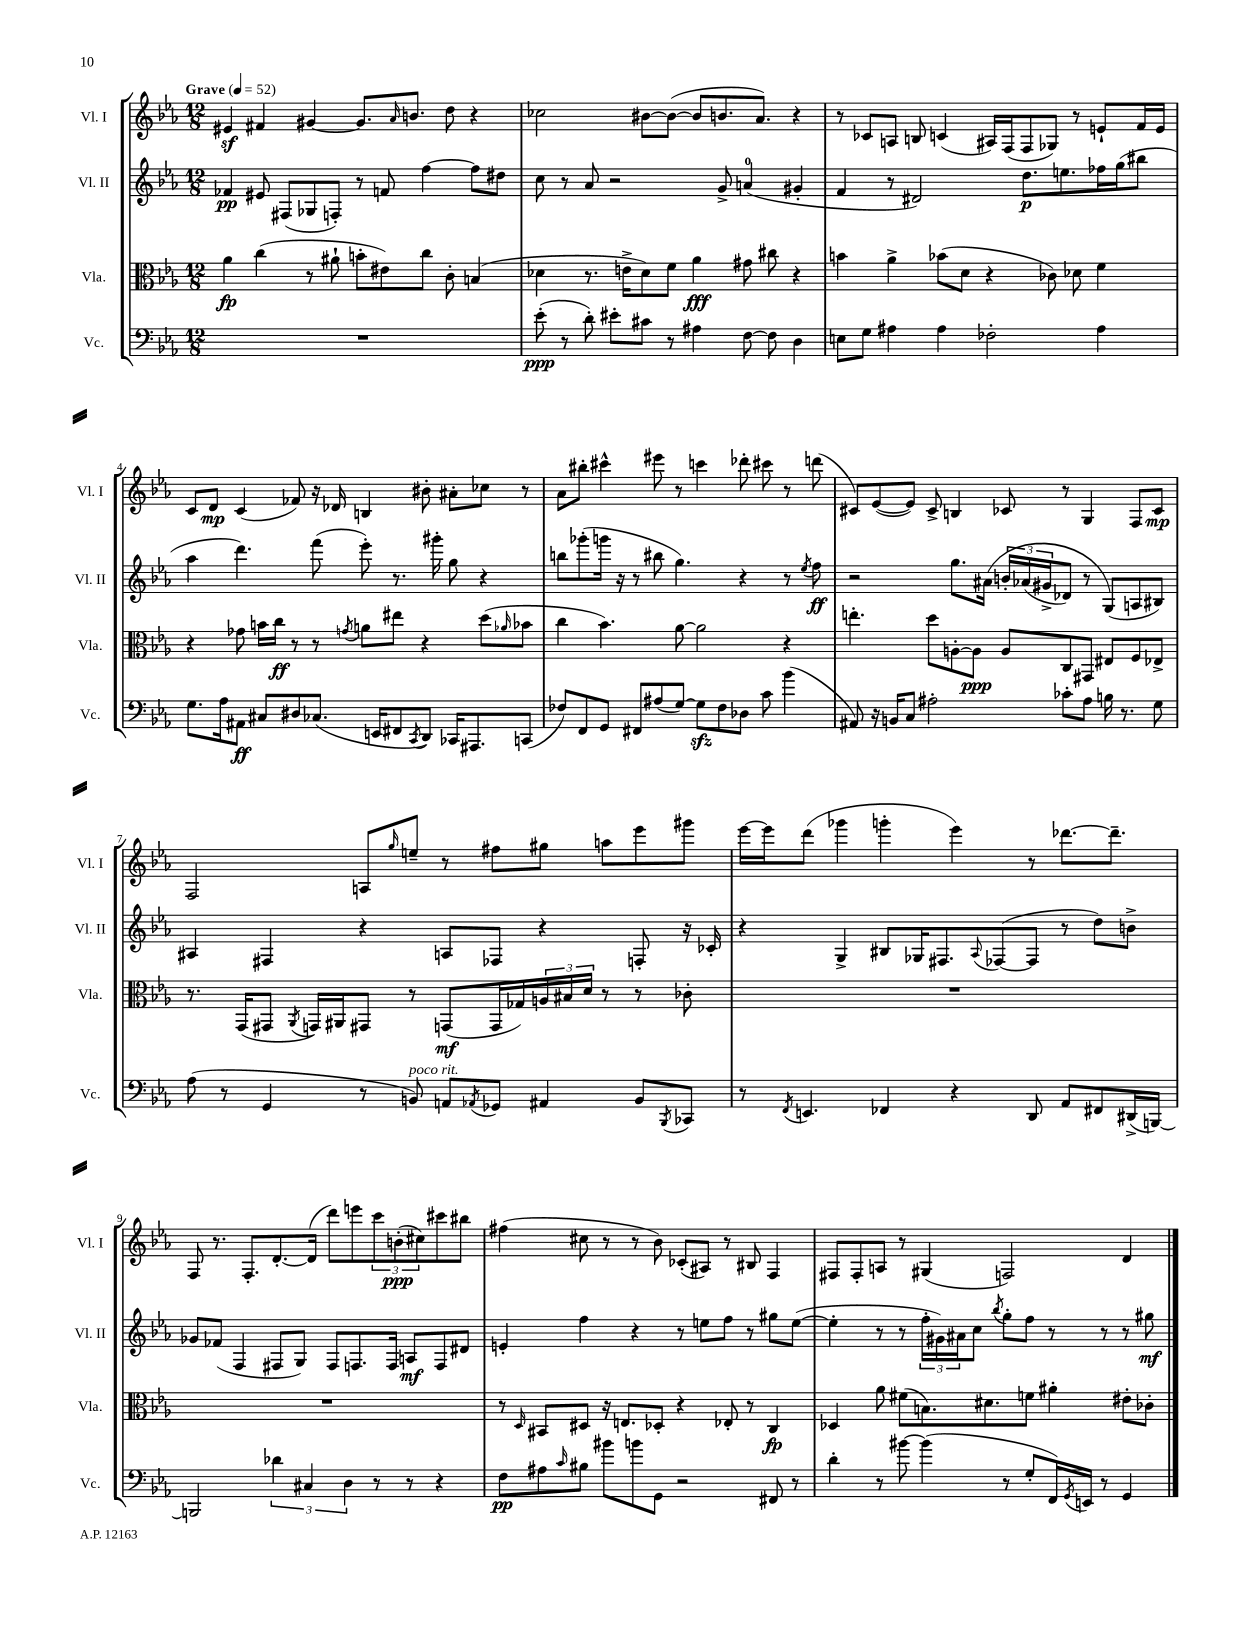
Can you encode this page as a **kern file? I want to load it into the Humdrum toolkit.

**kern	**kern	**kern	**kern
*staff4	*staff3	*staff2	*staff1
*clefF4	*clefC3	*clefG2	*clefG2
*k[b-e-a-]	*k[b-e-a-]	*k[b-e-a-]	*k[b-e-a-]
*M12/8	*M12/8	*M12/8	*M12/8
*MM52	*MM52	*MM52	*MM52
1.r	4a-\	4f-/	4e#/
.	(4cc\	8e#/	4f#/
.	.	(8F#/L	.
.	8r	8G-/	[4g#/
.	8a#`\	8F'/J)	.
.	8b'\L	8r	8.g#/]L
.	8e#\)	8f/	.
.	.	.	16qqa-/
.	.	.	8.b/J
.	8cc\J	[4ff\	.
.	8c'\	.	8dd\
.	(4B/	8ff\]L	4r
.	.	8dd#\J	.
=	=	=	=
(8e-'\	4d-\	8cc\	2cc-\
8r	.	8r	.
8d'\)	8.r	8a-/	.
8e#'\L	.	2r	.
.	16e^\LK	.	.
8c#\J	8d-\)	.	[8b#\L
8r	8f\J	.	(8b#\_J
4A#\	4a-\	.	8b#/]L
.	.	8g^/	8.b/
[8F\	8g#\	(4a/	.
.	.	.	8.a-/J)
8F\]	8cc#\	.	.
4D\	4r	4g#'/	4r
=	=	=	=
8E\L	4b\	4f/	8r
8G\J	.	.	8c-/L
4A#\	4a-^\	8r	8A/J
.	.	2d#/)	8B/
4A#\	(8b-\L	.	(4c/
.	8d\J	.	.
2F-'\	4r	.	16A#/LL)
.	.	.	(16F/J
.	.	8.dd\L	8F/
.	8c-\)	.	8G-/J)
.	.	8.ee\	.
.	8d-\	.	8r
4A#\	4f\	16ff-\L	8e`/L
.	.	(16gg\J	.
.	.	8bb#\J	16f/L
.	.	.	16e/JJ
=	=	=	=
8.G\L	4r	4aa-\	8c/L
.	.	.	8d/J
16A-\k	.	.	.
8AA#\J	8g-\	4.ddd\)	(4c/
8C#/L	16b\LL	.	.
.	16cc\JJ	.	.
8D#/	8r	.	8f-/)
(8.C-/J	8r	(8fff\	16r
.	.	.	16d-/
.	8qg/	.	.
.	8a\L	8eee-'\)	4B/
16EE/LK	.	.	.
8FF#/	8ee#\J	8.r	.
8qCC/	.	.	.
8DD/J)	4r	.	8b#'\
.	.	16ggg#'\	.
16CC-/LK	.	8gg\	8a#'\L
8.AAA#/	.	.	.
.	(8dd\L	4r	8cc-\J
.	16qqa-/	.	.
(8CC/J	8b-\J	.	8r
=	=	=	=
8F-/L)	4cc\	8bb\L	8a-\L
8FF/	.	(8ggg-'\	8bb#'\J
8GG/J	4.b-\)	16ggg\Jk	4ccc#^^\
.	.	16r	.
8FF#/L	.	8r	.
(8A#/	.	8bb#\	8eee#\
[8G/J)	[8a-\	4.gg\)	8r
8G\]L	2a-\]	.	4ccc\
8F-\	.	.	.
8D-\J	.	4r	8ddd-'\
8c\	.	.	8ccc#\
(4b-\	4r	8r	8r
.	.	8qee-/	.
.	.	8ff\	(8ddd\
=	=	=	=
8AA#/)	4.ee'\	2r	8c#/L)
16r	.	.	([8e-/
16BB/LK	.	.	.
8C/J	.	.	8e-/]J)
2A#'\	8dd\L	.	8c#^/
.	[8A'\	8.gg\L	4B/
.	8A\]J	.	.
.	.	&(16a#\Jk	.
.	8A/L	24b'/LL	8c-/
.	.	(24a-/	.
.	.	24g#^/J	.
8c-'\L	8C/	8d-/J)	8r
8A#\J	8GG#/J	8r	4G/
16B\	8E#/L	(8G/L&)	.
8.r	.	.	.
.	8F/	8A/	8F/L
8G\	8E-^/J	8B#/J)	8c-/J
=	=	=	=
(8A-\	8.r	4A#/	2F/
8r	.	.	.
.	(16GG/LK	.	.
4GG/	8GG#/J	4F#/	.
.	8qAA-/	.	.
.	16GG/LL)	.	.
.	16AA#/J	.	.
8r	8GG#/J	4r	8A/L
.	.	.	16qqgg/
8BB/)	8r	.	8ee~/J
8AA/L	(8GG/L	8A/L	8r
8qAA-/	.	.	.
8GG-/J	16GG/L	8F-/J	8ff#\L
.	16G-/)	.	.
4AA#/	24A/	4r	8gg#\J
.	24B#/	.	.
.	24d/JJ	.	.
.	8r	.	8aa\L
8BB/L	8r	8F'/	8eee-\
8qBBB-/	.	.	.
8CC-/J	8c-'\	16r	8ggg#\J
.	.	16c-'/	.
=	=	=	=
8r	1.r	4r	[16eee-\LL
.	.	.	16eee-\]J
8qFF/	.	.	.
4.EE/	.	.	(8ddd\J
.	.	4G^/	4ggg-\
4FF-/	.	8B#/L	4ggg'\
.	.	16G-/K	.
.	.	8.F#/	.
4r	.	.	4eee-\)
.	.	8qqA-/	.
.	.	([8F-/	.
8DD/	.	8F-/]J	8r
8AA-/L	.	8r	[8.ddd-\L
8FF#/	.	8dd\L)	.
.	.	.	8.ddd-~\]J
(16DD#^/L	.	8b^\J	.
[16BBB/JJ)	.	.	.
=	=	=	=
2BBB/]	1.r	8g-/L	8F/
.	.	(8f-/J	8.r
.	.	4F/	.
.	.	.	8.F'/L
6d-\	.	8F#/L	[8.d'/
.	.	8G/J)	.
6C#/	.	.	.
.	.	.	(16d/]Jk
.	.	8F#/L	8ddd\L)
6D\	.	.	.
.	.	8.F/	8eee\
8r	.	.	12ccc\
.	.	16F/Jk	.
.	.	.	(12b'\
8r	.	8A/L	.
.	.	.	12cc#\)
4r	.	8F/	8ccc#\
.	.	8d#/J	8bb#\J
=	=	=	=
8F\L	8r	4e'/	(4ff#\
.	16qqD/	.	.
8A#\	8BB#/L	.	.
16qqc/	.	.	.
8B#\J	8D#/J	4ff\	8cc#\
8b#\L	16r	.	8r
.	8.E/L	.	.
8b\	.	4r	8r
8GG\J	8D-'/J	.	8b-\)
2r	4r	8r	(8c-'/L
.	.	8ee\L	8A#/J)
.	8E-'/	8ff\J	8r
.	8r	8r	8B#/
8FF#/	4C/	8gg#\L	4F/
8r	.	([8ee\J	.
=	=	=	=
4d'\	4D-/	4ee'\]	8F#/L
.	.	.	8F#'/
8r	8a-\	8r	8A/J
[8b#\	(8f#\L	8r	8r
(4b#\]	8.B\)	24ff'\LL	(4G#/
.	.	24g#\)	.
.	.	24a#\J	.
.	.	8cc\J	.
.	8.d#\	.	.
.	.	8qbb-/	.
8r	.	8gg'\L	2F/)
8G'/L	8f\J	8ff\J	.
16FF/L)	4a#'\	8r	.
8qGG/	.	.	.
16EE/JJ	.	.	.
8r	.	8r	.
4GG/	8e#'\L	8r	4d/
.	8c-'\J	8gg#\	.
==	==	==	==
*-	*-	*-	*-
